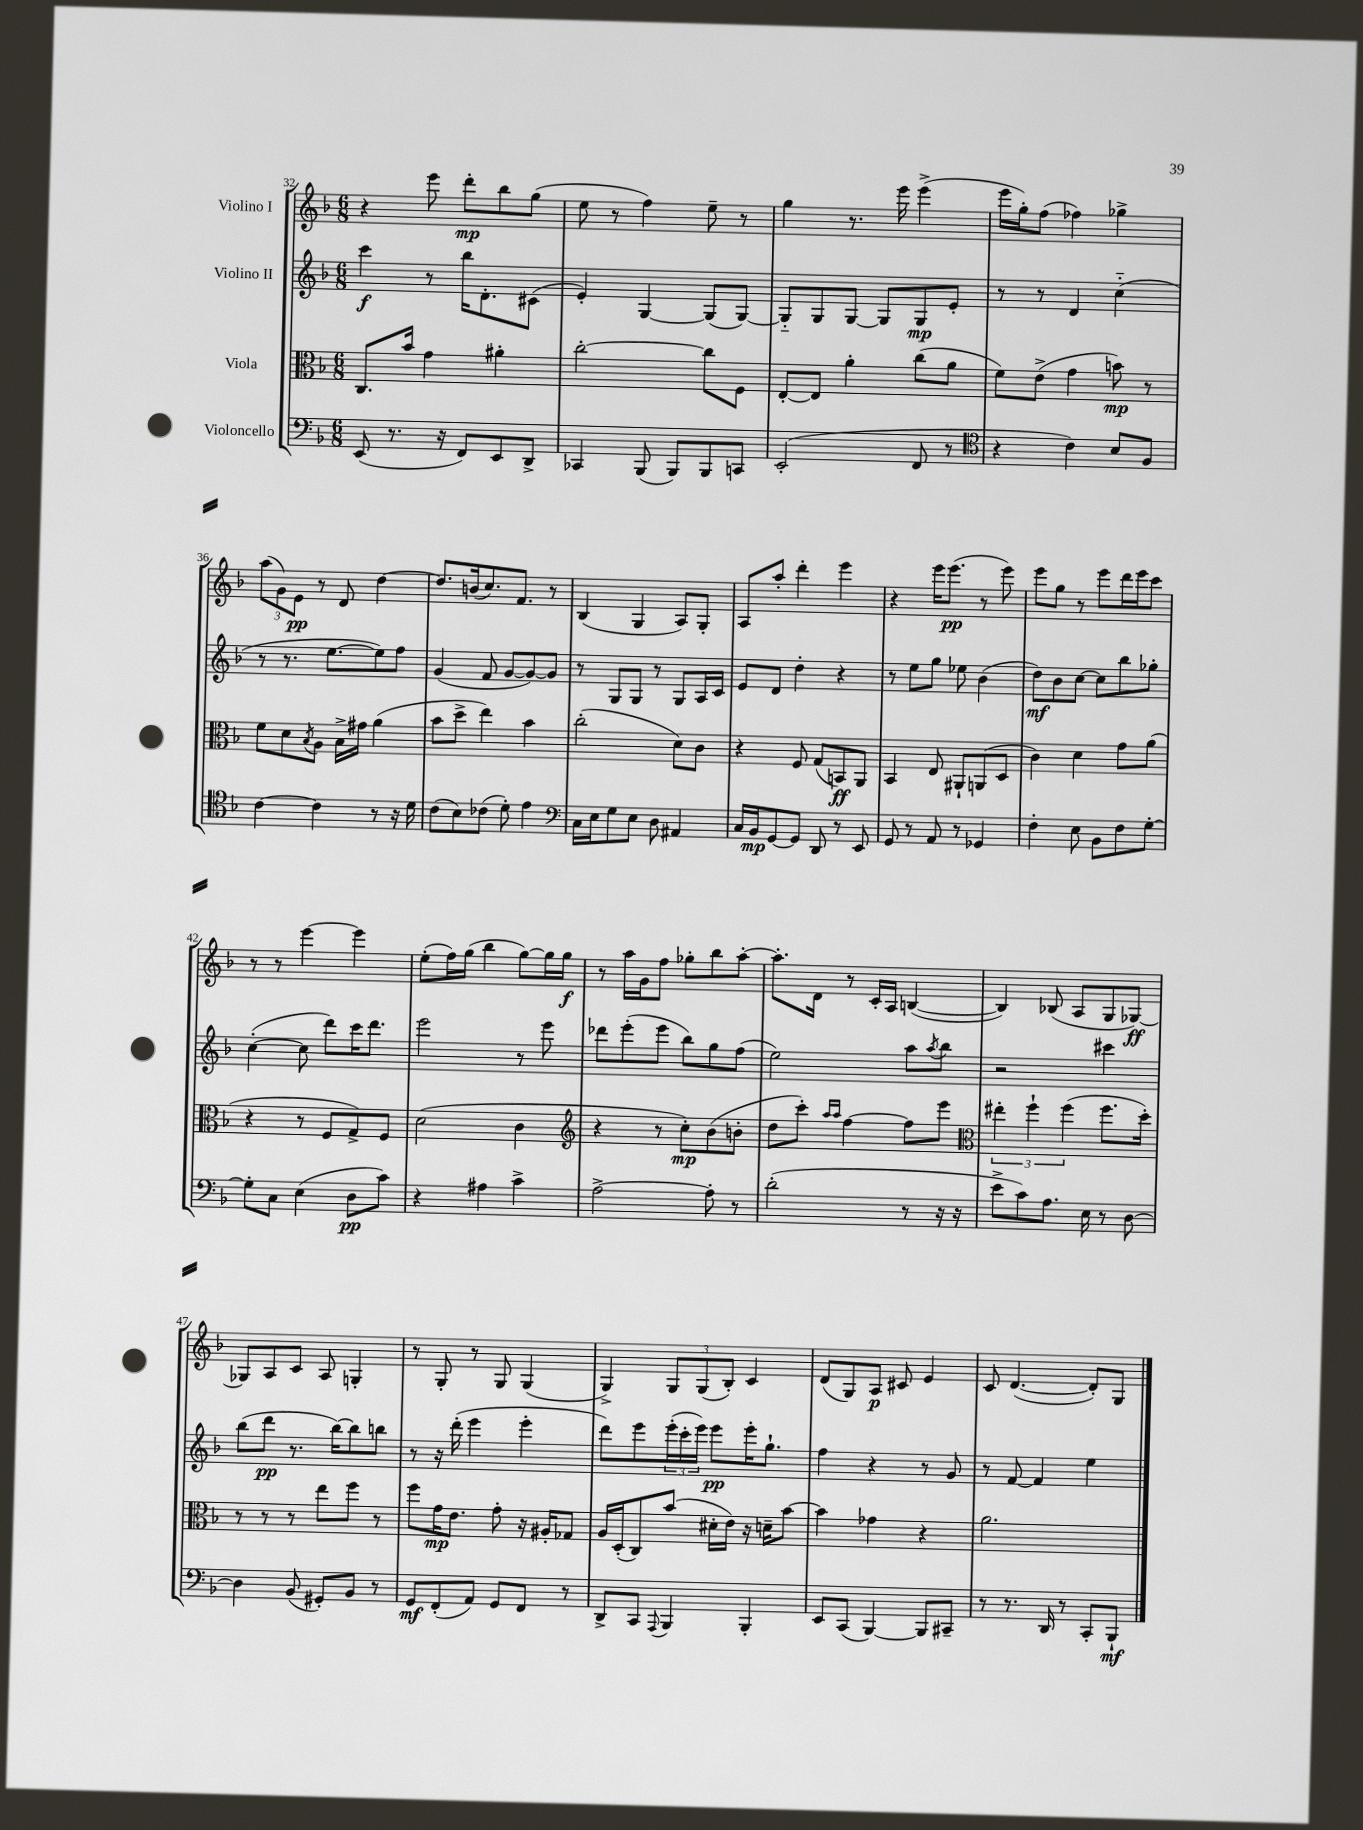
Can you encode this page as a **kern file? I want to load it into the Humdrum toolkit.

**kern	**kern	**kern	**kern
*staff4	*staff3	*staff2	*staff1
*clefF4	*clefC3	*clefG2	*clefG2
*k[b-]	*k[b-]	*k[b-]	*k[b-]
*M6/8	*M6/8	*M6/8	*M6/8
(8EE	8.C	4ccc	4r
8.r	.	.	.
.	16b-	.	.
.	4g	8r	8eee
16r	.	.	.
8FF)	.	16bb-	8ddd'
.	.	8.d'	.
8EE	4a#'	.	8bb-
8DD^	.	(8c#	(8gg
=	=	=	=
4CC-	[2cc'	4e')	8ee
.	.	.	8r
(8BBB-	.	[4G	4ff)
8BBB-)	.	.	.
8BBB-	8cc]	(8G]	8ee~
8CC	8F	[8G)	8r
=	=	=	=
(2EE'	[8E'	8G'~]	4gg
.	8E]	8G	.
.	4a'	[8G	8.r
.	.	8G]	.
.	.	.	16eee
8FF	(8cc	8G	(4eee^
8r	8a	8e'	.
=	=	=	=
*clefC4	*	*	*
4r	8f)	8r	16eee
.	.	.	16gg')
.	(8e^	8r	(8ff
4c)	4g	4d	4ff-)
8B-	8b)	(4cc'~	4gg-^
8F	8r	.	.
=	=	=	=
[4c	8f	8r	(12aa
.	.	.	12g)
.	8d	8.r	.
.	.	.	12e
.	8qB-	.	.
4c]	8A	.	8r
.	.	[8.ee	.
.	16B-^	.	8d
.	16g#	.	.
8r	(4a	8ee])	[4dd
16r	.	8ff	.
16d	.	.	.
=	=	=	=
(8c	8b-	(4g	8.dd]
8B-)	8dd^	.	.
.	.	.	(16b
(8c-	4ee)	8f	8.cc)
8d')	.	[8g	.
.	.	.	8.f
4e	4b-	8g_)	.
.	.	8g]	8r
=	=	=	=
*clefF4	*	*	*
16C	(2cc'	8r	(4B-
16E	.	.	.
8G	.	8G	.
8E	.	8G	4G
8D	.	8r	.
4AA#	8d)	8G	8A)
.	8c	16A	8G'
.	.	16c	.
=	=	=	=
16C	4r	8e	8A
16BB-	.	.	.
[8GG	.	8d	8aa'
8GG]	8F	4dd'	4ddd'
8DD	(8G	.	.
8r	8BB)	4r	4eee
8EE	8AA	.	.
=	=	=	=
8GG	4BB-	8r	4r
8r	.	8ee	.
8AA	8E	8gg	16eee
.	.	.	(8.eee
8r	8AA#`	8ee-	.
4GG-	(8AA	(4b-	8r
.	8D	.	8eee)
=	=	=	=
4F'	4c)	8dd)	8eee
.	.	8b-	8gg
8E	4d	[8cc	8r
8BB-	.	8cc]	8eee
8F	8g	8bb-	16ddd
.	.	.	16eee
[8G'	(8a	8gg-'	8ccc
=	=	=	=
8G']	4r	([4cc'	8r
8C	.	.	8r
(4E	8r	8cc]	[4eee
.	8F	8ddd)	.
8D	8G^)	16ccc	4eee]
.	.	8.ddd	.
8c)	8F	.	.
=	=	=	=
4r	(2d	2eee	(8ee'
.	.	.	16ff)
.	.	.	(16gg
4A#	.	.	4bb-
4c^	4c	8r	[8gg)
.	.	8eee	16gg]
.	.	.	16gg
=	=	=	=
*	*clefG2	*	*
[2A^	4r	8ddd-	8r
.	.	(8eee'	16aa
.	.	.	16g
.	8r	8eee	8ff
.	8cc')	8bb-)	8gg-'
8A']	(8b-	8gg	8bb-
8r	8b'	(8ff	[8aa'
=	=	=	=
(2d'	8dd	2ee)	8.aa']
.	8ccc')	.	.
.	.	.	16d
.	16qqaa	.	.
.	16qqaa	.	.
.	[4ff	.	8r
.	.	.	16c'
.	.	.	16A
8r	8ff]	8aa	([4B
.	.	8qaa	.
16r	8eee	8bb-	.
16r	.	.	.
=	=	=	=
*	*clefC3	*	*
8e^	6ee#'	2r	4B])
8c)	.	.	.
.	6ff`	.	.
8.A	.	.	(8B-
.	(6ff	.	.
.	.	.	8A
16E	.	.	.
8r	8.ff	4ccc#	8G
[8D	.	.	[8G-)
.	16dd')	.	.
=	=	=	=
4D]	8r	(8bb-	8G-]
.	8r	8ddd	8A
(8BB-	8r	8.r	8c
8GG#')	8ee	.	8A
.	.	[16bb-)	.
8BB-	8ff	8bb-]	4G'
8r	8r	8bb	.
=	=	=	=
8GG	8ff	8r	8r
(8FF'	16g	16r	8G'
.	8.e	(16ddd'	.
8AA)	.	4eee	8r
8GG	8g'	.	8G
8FF	16r	4eee'	(4G
.	16A#'	.	.
8r	8G-	.	.
=	=	=	=
8DD^	16A	8ddd)	4G^)
.	(16D'	.	.
8CC	8C)	8eee	.
8qqAAA	.	.	.
4BBB-	(8b-	(24eee'	12G
.	.	24ccc'	.
.	.	24eee)	(12G
.	16d#'	8eee	.
.	.	.	12B-')
.	16e)	.	.
4BBB-'	16r	16eee'	4c
.	16d~	8.gg`	.
.	[8b-	.	.
=	=	=	=
8EE	4b-]	4ff	(8d
(8CC	.	.	8G)
[4BBB-)	4g-	4r	8A
.	.	.	8c#
8BBB-]	4r	8r	4e
8CC#~	.	8g	.
=	=	=	=
8r	2.a	8r	8c
8.r	.	[8f	([4.d
.	.	4f]	.
16DD	.	.	.
8r	.	.	.
8CC'	.	4ee	8d'])
8BBB-`	.	.	8G
==	==	==	==
*-	*-	*-	*-
